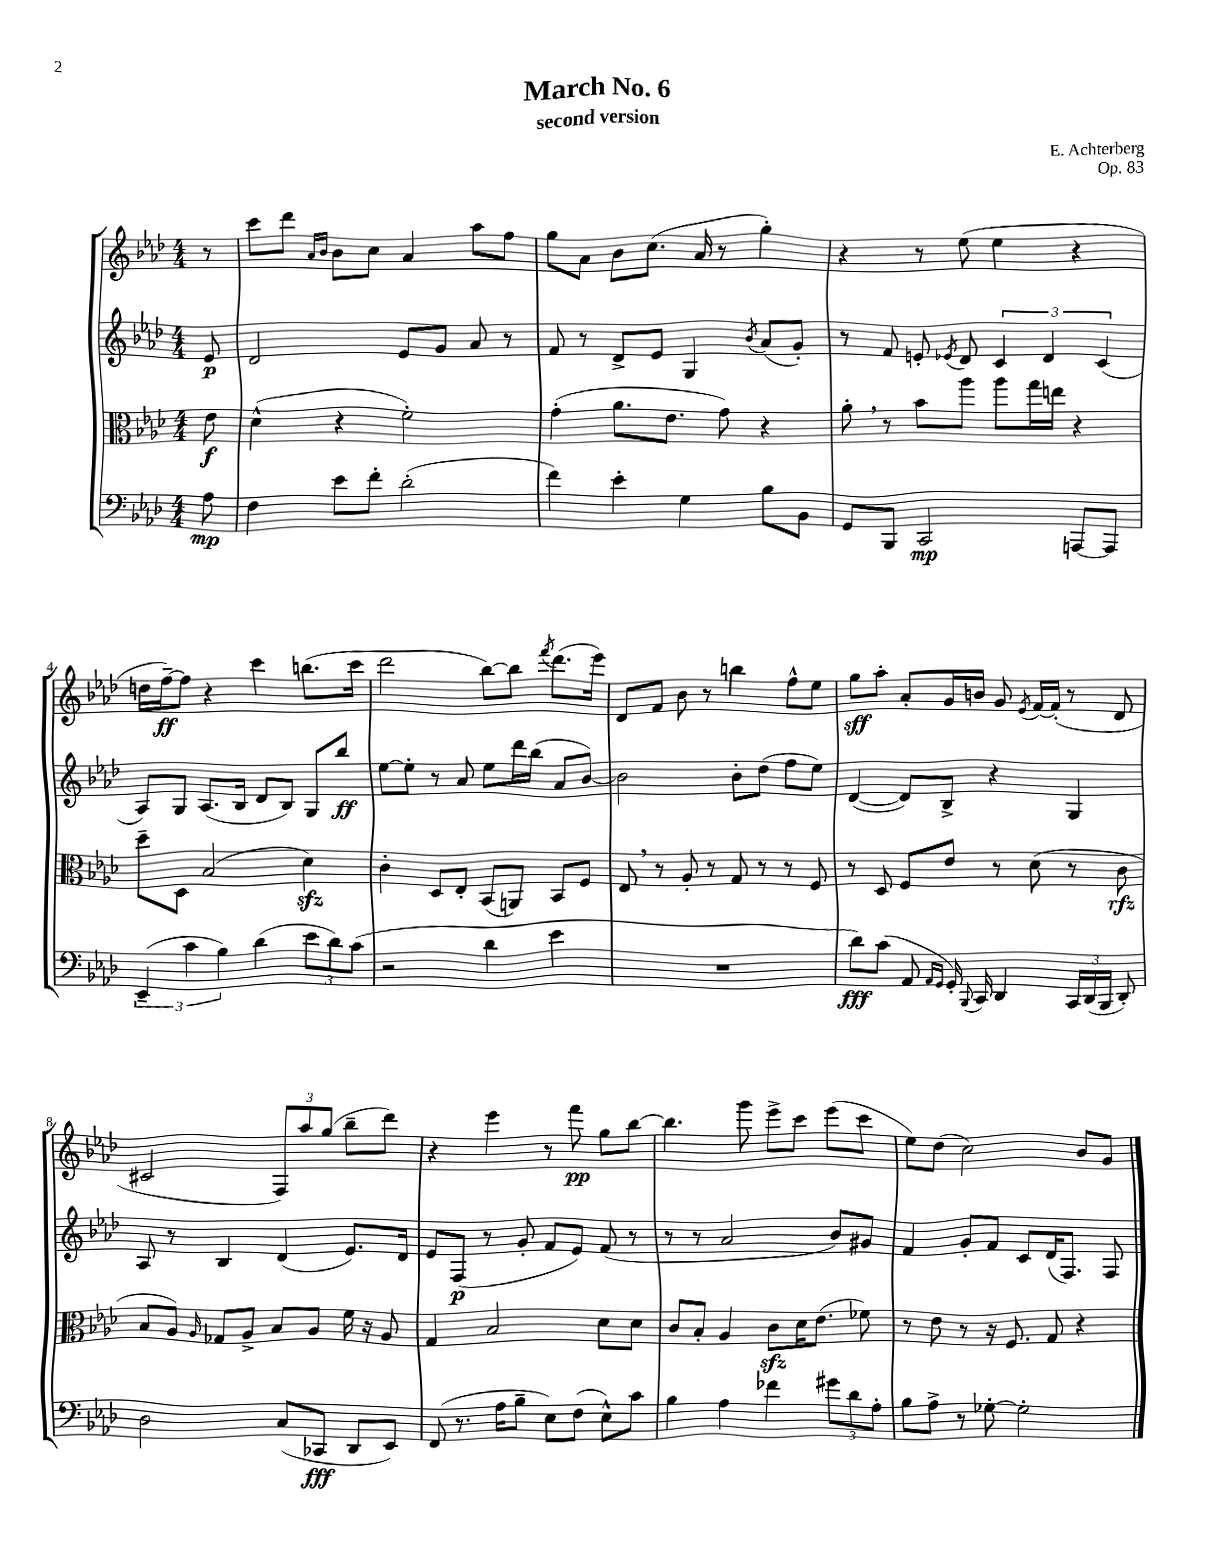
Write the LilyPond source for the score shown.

\header { title = "March No. 6" composer = "E. Achterberg" subtitle = "second version" opus = "Op. 83" }
<<
\new StaffGroup <<
\new Staff = "s0" {
    \clef treble \key aes \major \numericTimeSignature \time 4/4 \partial 8
    \autoBeamOff r8 |
    c'''8[ des'''8] \grace { aes'16[ bes'16] } bes'8[ c''8] aes'4 aes''8[ f''8] |
    g''8[ aes'8] bes'8[ c''8.]( aes'16 r8 g''4-.) |
    r4 r8 ees''8( ees''4 r4 |
    d''16[ f''16~--\ff) f''8] r4 c'''4 b''8.[( c'''16] |
    des'''2 bes''8[~) bes''8] \acciaccatura { f'''8 } des'''8.[( ees'''16]) |
    des'8[ f'8] bes'8 r8 b''4 f''8[-^ ees''8] |
    g''8[\sff aes''8]-. aes'8[-. g'16 b'16] g'8 \acciaccatura { ees'8 } f'16[~ f'16]-.( r8 des'8 |
    cis'2 \tuplet 3/2 { f8[) aes''8 g''8]( } bes''8[-- des'''8]) |
    r4 ees'''4 r8 f'''8\pp g''8[ bes''8]~ |
    bes''4. g'''8 ees'''8[-> c'''8] ees'''8[( c'''8] |
    ees''8[) des''8]( c''2) bes'8[ g'8] \bar "|." |
}
\new Staff = "s1" {
    \clef treble \key aes \major \numericTimeSignature \time 4/4 \partial 8
    \autoBeamOff ees'8\p |
    des'2 ees'8[ g'8] aes'8 r8 |
    f'8 r8 des'8[-> ees'8] g4 \acciaccatura { bes'8 } aes'8[( g'8]-.) |
    r8 f'8 e'8-. \acciaccatura { ees'8 } des'8 \tuplet 3/2 { c'4 des'4 c'4( } |
    aes8[) g8] aes8.[( bes16] des'8[ bes8]) g8[ bes''8]\ff |
    ees''8[~ ees''8]-. r8 aes'8 ees''8[ des'''16 bes''16]( aes'8[ bes'8]~) |
    bes'2 bes'8[-. des''8]( f''8[ ees''8]) |
    des'4~( des'8[) bes8]-> r4 g4 |
    aes8 r8 bes4 des'4( ees'8.[) des'16] |
    ees'8[ f8]\p( r8 g'8-. f'8[ ees'8]) f'8( r8 |
    r8 r8 aes'2 bes'8[) gis'8] |
    f'4 g'8[-. f'8] c'8[ des'16( f8.]) f8 \bar "|." |
}
\new Staff = "s2" {
    \clef alto \key aes \major \numericTimeSignature \time 4/4 \partial 8
    \autoBeamOff ees'8\f |
    des'4-^( r4 f'2-.) |
    g'4-.( aes'8.[ ees'8.] g'8) r4 |
    aes'8-. \breathe r8 bes'8[ aes''8] aes''8[ g''16 e''16] r4 |
    des''8[-- des8] bes2( des'4\sfz) |
    c'4-. des8[ ees8]-. bes,8[( a,8]) bes,8[ f8] |
    ees8 \breathe r8 aes8-. r8 g8 r8 r8 f8 |
    r8 des8 f8[ ees'8] r8 des'8( r8 c'8\rfz |
    bes8[ aes8]) \grace { aes16 } ges8[ aes8]-> bes8[ aes8] f'16 r16 aes8 |
    g4 bes2 des'8[ des'8] |
    c'8[ bes8]-. aes4 c'8[\sfz des'16 ees'8.]( fes'8) |
    r8 ees'8 r8 r16 f8. g8 r4 \bar "|." |
}
\new Staff = "s3" {
    \clef bass \key aes \major \numericTimeSignature \time 4/4 \partial 8
    \autoBeamOff aes8\mp |
    f4 ees'8[ f'8]-. des'2-.( |
    f'4) ees'4-. g4 bes8[ bes,8] |
    g,8[ bes,,8] c,2\mp a,,8[~ a,,8] |
    \tuplet 3/2 { ees,4--( c'4 bes4) } des'4( \tuplet 3/2 { ees'8[ des'8) c'8]( } |
    r2 des'4 ees'4 |
    R1 |
    des'8[\fff) c'8]( aes,8 \grace { aes,16[ g,16] } g,16-.) \appoggiatura { bes,,8 } c,16 des,4 \tuplet 3/2 { c,16[ des,16( bes,,16] } des,8-.) |
    des2 c8[( ces,8]\fff des,8[ ees,8]) |
    f,8( r8. aes16[ bes8]-- ees8[) f8]( ees8[-^) c'8] |
    bes4 aes4 fes'4 \tuplet 3/2 { gis'8[ des'8 aes8]-. } |
    bes8[ aes8]-> r8 ges8~-. ges2-. \bar "|." |
}
>>
>>
